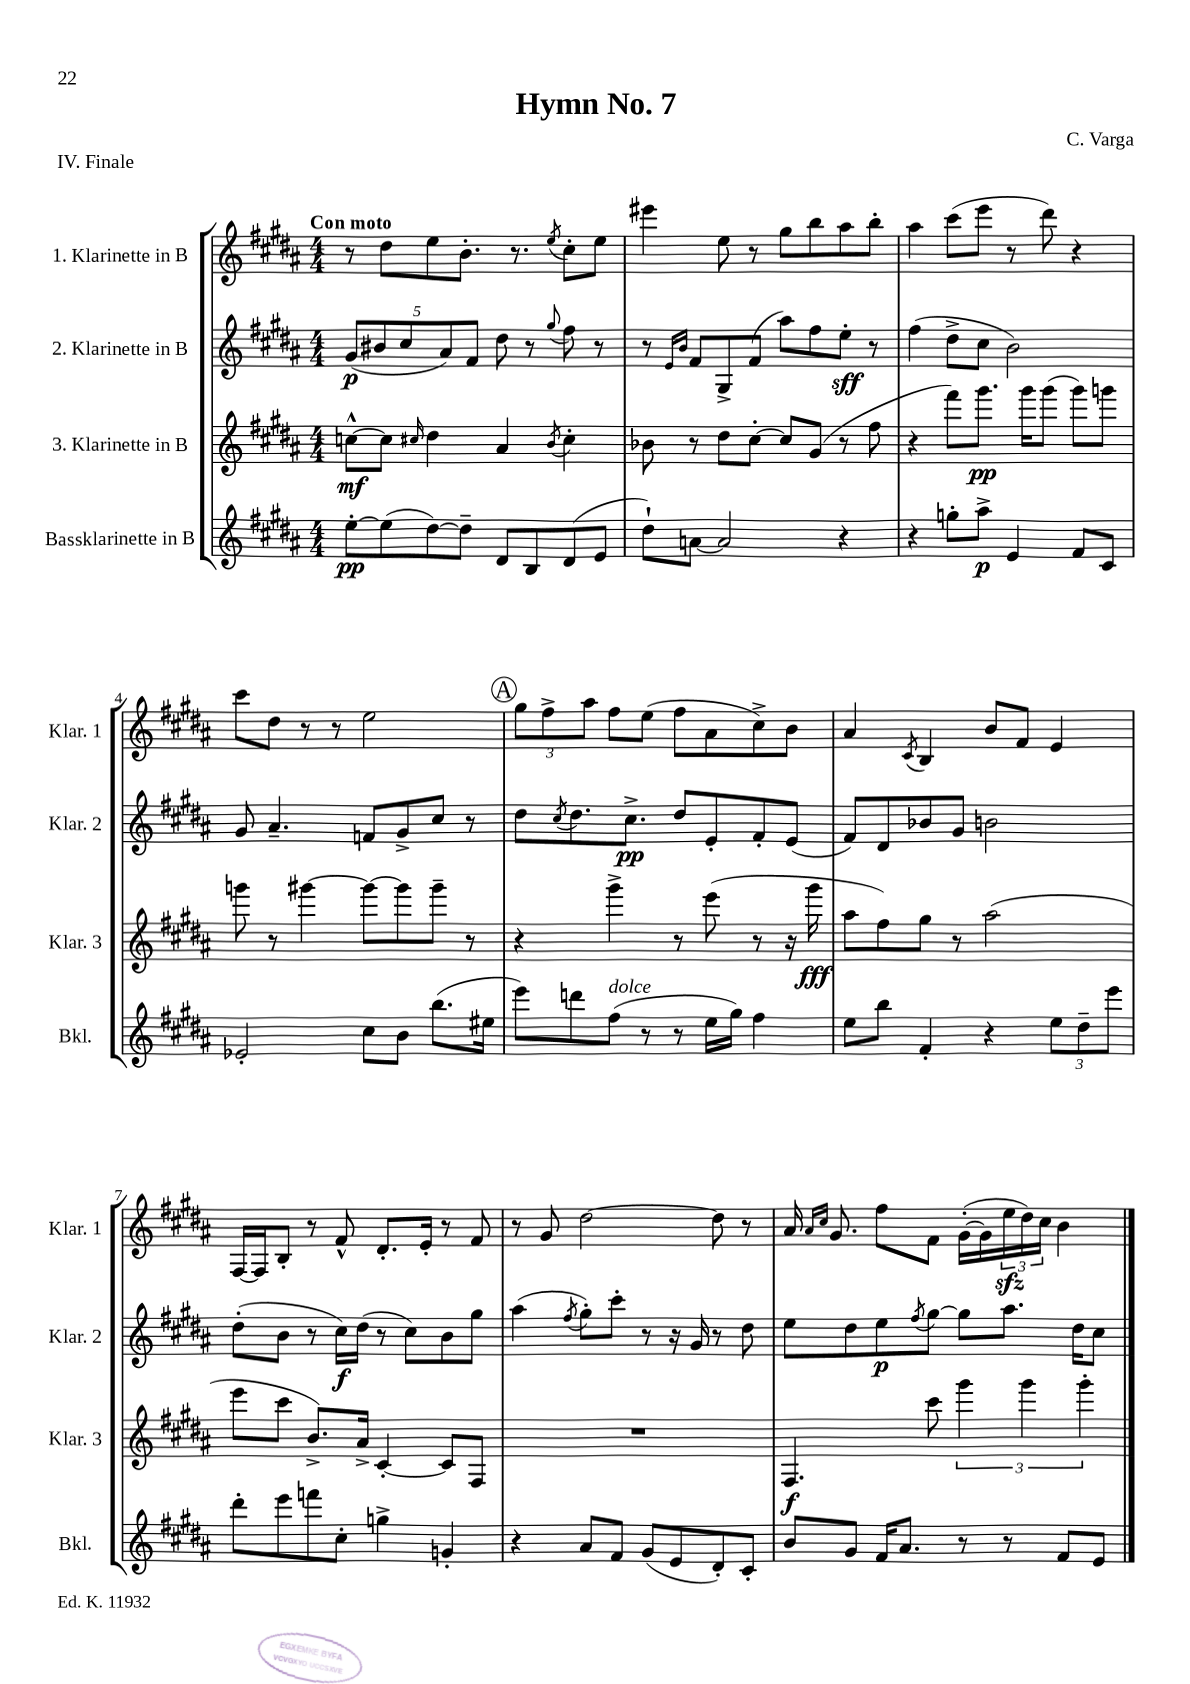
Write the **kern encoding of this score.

**kern	**kern	**kern	**kern
*staff4	*staff3	*staff2	*staff1
*clefG2	*clefG2	*clefG2	*clefG2
*k[f#c#g#d#a#]	*k[f#c#g#d#a#]	*k[f#c#g#d#a#]	*k[f#c#g#d#a#]
*M4/4	*M4/4	*M4/4	*M4/4
[8ee'\L	[8cc^^\L	(10g#/L	8r
.	.	10b#/	.
(8ee\]	8cc\]J	.	8dd#\L
.	.	10cc#/	.
.	16qqcc#/	.	.
[8dd#\)	4dd#\	.	8ee\
.	.	10a#/)	.
8dd#~\]J	.	.	8.b'\J
.	.	10f#/J	.
8d#/L	4a#/	8dd#\	.
.	.	.	8.r
8B/	.	8r	.
.	8qb/	8qqgg#/	8qee/
(8d#/	4cc#'\	8ff#\	8cc#'\L
8e/J	.	8r	8ee\J
=	=	=	=
8dd#`\L)	8b-\	8r	4eee#\
.	.	16qqe/LL	.
.	.	16qqb/JJ	.
[8a\J	8r	8f#/L	.
2a/]	8dd#\L	8G#^/	8ee\
.	[8cc#'\J	(8f#/J	8r
.	8cc#/]L	8aa#\L)	8gg#\L
.	(8g#/J	8ff#\	8bb\
4r	8r	8ee'\J	8aa#\
.	8ff#\	8r	8bb'\J
=	=	=	=
4r	4r	(4ff#\	4aa#\
8gg'\L	8fff#\L)	8dd#^\L	(8ccc#\L
8aa#^\J	8.ggg#\J	8cc#\J	8eee\J
4e/	.	2b\)	8r
.	16ggg#\LK	.	.
.	(8ggg#\J	.	8ddd#\)
8f#/L	8ggg#\L)	.	4r
8c#/J	8ggg\J	.	.
=	=	=	=
2e-'/	8ggg\	8g#/	8ccc#\L
.	8r	4.a#~/	8dd#\J
.	[4ggg#\	.	8r
.	.	.	8r
8cc#\L	8ggg#\_L	8f/L	2ee\
8b\J	8ggg#\]	8g#^/	.
(8.bb\L	8ggg#~\J	8cc#/J	.
.	8r	8r	.
16ee#\Jk	.	.	.
=	=	=	=
8eee\L)	4r	8dd#\L	12gg#\L
.	.	.	12ff#^\
.	.	8qcc#/	.
8ddd\	.	8.dd#\	.
.	.	.	12aa#\J
(8ff#\J	4ggg#^\	.	8ff#\L
.	.	8.cc#^\J	.
8r	.	.	(8ee\J
8r	8r	8dd#/L	8ff#\L
16ee\LL	(8eee\	8e'/	8a#\
16gg#\JJ)	.	.	.
4ff#\	8r	8f#'/	8cc#^\)
.	16r	(8e/J	8b\J
.	16ggg#\	.	.
=	=	=	=
8ee\L	8aa#\L	8f#/L)	4a#/
8bb\J	8ff#\)	8d#/	.
.	.	.	8qc#/
4f#'/	8gg#\J	8b-/	4B/
.	8r	8g#/J	.
4r	(2aa#\	2b\	8b/L
.	.	.	8f#/J
12ee\L	.	.	4e/
12dd#~\	.	.	.
12eee\J	.	.	.
=	=	=	=
8ddd#'\L	8eee\L	(8dd#'\L	[16F#/LL
.	.	.	16F#/]J
8eee\	8ccc#\J	8b\J	8B'/J
8fff\	8.b^/L)	8r	8r
8cc#'\J	.	16cc#\LL)	8f#^^/
.	16a#^/Jk	(16dd#\JJ	.
4gg^\	[4c#'/	8r	8.d#'/L
.	.	8cc#\L)	.
.	.	.	16e'/Jk
4g'/	8c#/]L	8b\	8r
.	8F#/J	8gg#\J	8f#/
=	=	=	=
4r	1r	(4aa#\	8r
.	.	.	8g#/
.	.	8qff#/	.
8a#/L	.	8gg#'\L)	[2dd#\
8f#/J	.	8ccc#'\J	.
(8g#/L	.	8r	.
8e/	.	16r	.
.	.	16g#/	.
8d#'/)	.	8r	8dd#\]
8c#'/J	.	8dd#\	8r
=	=	=	=
8b/L	4.F#/	8ee\L	16a#/
.	.	.	16qqa#/LL
.	.	.	16qqcc#/JJ
.	.	.	8.g#/
8g#/J	.	8dd#\	.
16f#/LK	.	8ee\	8ff#\L
8.a#/J	.	.	.
.	.	8qff#/	.
.	8ccc#\	[8gg#\J	8f#\J
8r	6ggg#\	8gg#\]L	([16g#'\LL
.	.	.	16g#\]
8r	.	8.aa#\J	24ee\
.	6ggg#\	.	24dd#\)
.	.	.	24cc#\JJ
8f#/L	.	.	4b\
.	.	16dd#\LK	.
.	6ggg#'\	.	.
8e/J	.	8cc#\J	.
==	==	==	==
*-	*-	*-	*-
